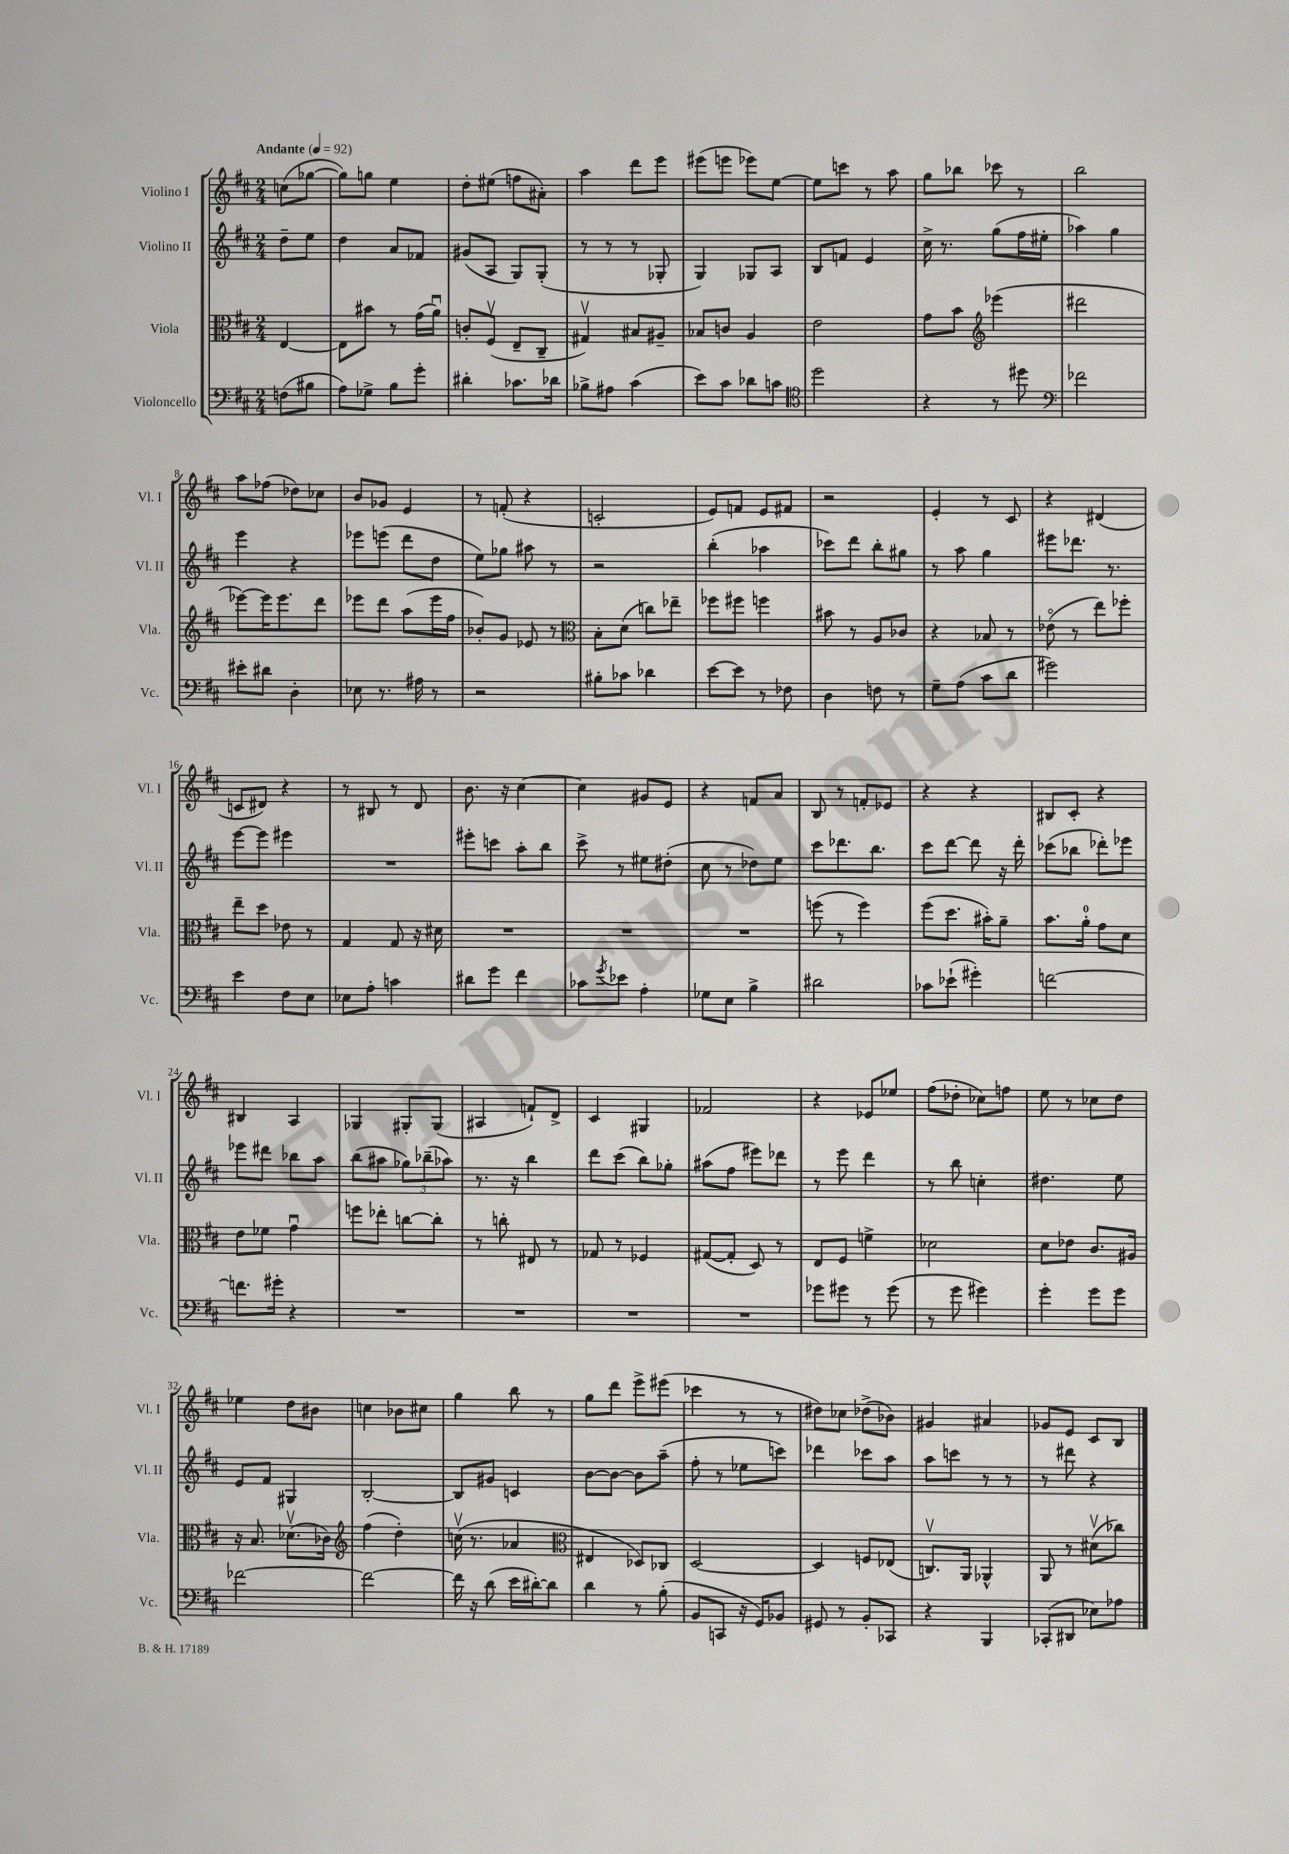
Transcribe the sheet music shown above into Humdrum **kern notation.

**kern	**kern	**kern	**kern
*part4	*part3	*part2	*part1
*staff4	*staff3	*staff2	*staff1
*I"Violoncello	*I"Viola	*I"Violino II	*I"Violino I
*I'Vc.	*I'Vla.	*I'Vl. II	*I'Vl. I
*clefF4	*clefC3	*clefG2	*clefG2
*k[f#c#]	*k[f#c#]	*k[f#c#]	*k[f#c#]
*M2/4	*M2/4	*M2/4	*M2/4
*MM92	*MM92	*MM92	*MM92
=	=	=	=
!	!	!	!LO:TX:a:B:t=Andante
(8Fn\L	[4E/	8dd~\L	(8ccn\L
8B#X\J	.	8ee\J	[8gg-X\J
=1	=1	=1	=1
8A\L)	8E\L]	4dd\	8gg-\L])
8G-X^\J	8b#X\J	.	8ggn\J
8B\L	8r	8a/L	4ee\
8g'\J	(16g\LL	8f-X/J	.
.	16au\JJ)	.	.
=2	=2	=2	=2
4d#X'\	8cn'/L	(8g#X/L	8dd'\L
.	(8F#v/J	8A/J	(8ee#X\J
8.c-X\L	8E~/L	8G/L)	8ffn\L
.	8C#~/J	(8G'/J	8a#X'\J)
16d-X\Jk	.	.	.
=3	=3	=3	=3
8B-X^\L	4G#Xv/)	8r	4aa\
8A#X\J	.	8r	.
(4c#\	8B#X/L	8r	8ddd\L
.	8A#X~/J	8G-X'/	8eee\J
=4	=4	=4	=4
8e\L)	8B-X/L	4G/)	(8eee#X\L
8c#\J	8cn/J	.	8eeen\J
8d-X\L	4A/	8G-X/L	8eee-X\L)
8cn\J	.	8A/J	[8ee\J
=5	=5	=5	=5
*clefC4	*	*	*
2dd\	2e\	8B/L	8ee\L]
.	.	8fn/J	8cccn\J
.	.	4e/	8r
.	.	.	8aa\
=6	=6	=6	=6
4r	8g\L	16cc#^\	8gg\L
.	.	8.r	.
.	8b\J	.	8bb-X\J
*	*clefG2	*	*
8r	(4eee-X\	(8gg\L	8ccc-X\
8dd#X\	.	16ff#\L	8r
.	.	16ee#X'\JJ	.
=7	=7	=7	=7
*clefF4	*	*	*
2f-X\	2ddd#X\	4aa-X\)	2bb\
.	.	4gg\	.
!!LO:LB:g=z
=8	=8	=8	=8
8e#X'\L	[8eee-X\L)	4eee\	8aa\L
8d#X\J	16eee-\K]	.	(8ff-X\J
.	8.eee-\	.	.
4D'\	.	4r	8dd-X\L)
.	8ddd\J	.	8cc-X\J
=9	=9	=9	=9
8E-X\	8eee-X\L	8eee-X\L	8b/L
8.r	8ddd\J	(8eeen\J	8g-X/J
.	(8aa\L	8ddd\L	4e/
16A#X\	.	.	.
8r	16eee-\L	8dd\J	.
.	16ff#\JJ	.	.
=10	=10	=10	=10
2r	8b-X'/L)	8ee\L)	8r
.	8g/J	8gg-X\J	(8fn'/
.	8e-X/	8aa#X\	4r
.	8r	8r	.
=11	=11	=11	=11
*	*clefC3	*	*
8B#X'\L	8B'\L	2r	2cn'/
8c-X\J	(8d\J	.	.
4d-X\	8ccn\L)	.	.
.	8ee-X~\J	.	.
=12	=12	=12	=12
[8e\L	8ff-X\L	(4bb'\	8e/L)
8e\J]	8ff#X\J	.	8fn/J
8r	4ffn\	4aa-X\	8e/L
8F-X\	.	.	8f#X/J
=13	=13	=13	=13
4D\	8b#X\	8ccc-X\L)	2r
.	8r	8ddd\J	.
8Fn\	8A/L	8bb'\L	.
8r	8c-X/J	8gg#X\J	.
=14	=14	=14	=14
8G~\L	4r	8r	4e'/
(8A\J	.	8aa\	.
8c#\L	8B-X/	4gg\	8r
8d\J	8r	.	8c#/
=15	=15	=15	=15
2g#X\)	(8e-X\	8eee#X\L	4r
.	8r	8.ddd-X\J	.
.	8ee\L)	.	(4d#X/
.	.	8.r	.
.	8ff-X'\J	.	.
!!LO:LB:g=z
=16	=16	=16	=16
4e\	8ee~\L	[8eee\L	8cn/L
.	8dd\J	8eee\J]	8d#X/J)
8F#\L	8e-X\	4eee#X\	4r
8E\J	8r	.	.
=17	=17	=17	=17
8E-X\L	4G/	2r	8r
8A'\J	.	.	8B#X/
4cn\	8G/	.	8r
.	16r	.	8d/
.	16d#X\	.	.
=18	=18	=18	=18
8d#X\L	2r	8eee#X'\L	8.b\
8g\J	.	8cccn\J	.
.	.	.	16r
4f#\	.	8aa'\L	[4cc#\
.	.	8bb\J	.
=19	=19	=19	=19
8c-X\L	2r	8ccc#^\	4cc#\]
8qg/	.	.	.
8e-X\J	.	8r	.
4A'\	.	8ee#X\L	8g#X/L
.	.	(8dd#X'\J	8e/J
=20	=20	=20	=20
8G-X\L	2r	8cc#\	4r
8E\J	.	8r	.
4B^\	.	8dd-X\L)	8fn/L
.	.	8ee\J	8a/J
=21	=21	=21	=21
2d#X\	(8ffn\	8ccc#\L	8B/
.	8r	8.ddd-X\	8r
.	4ff\)	.	8fn'/L
.	.	8.bb\J	.
.	.	.	8e-X/J
=22	=22	=22	=22
8c-X\L	(8ff#\L	8ccc#\L	4r
(8e-X`\J	8.dd\J	[8ddd\J	.
4g#X'\)	.	8ddd\]	4r
.	16b#X'\KL)	.	.
.	8a~\J	16r	.
.	.	16ddd'\	.
=23	=23	=23	=23
[2fn\	8.b\L	(8ccc-X\L	8B#X/L
.	.	8bb-X\J	8c#'/J
.	16a'\Jk	.	.
.	8g\L	8ddd-X'\L)	4r
.	8d\J	8eee-X\J	.
!!LO:LB:g=z
=24	=24	=24	=24
8.fn\L]	8e\L	8eee-X\L	4B#X/
.	8f-X\J	8ddd#X\J	.
16g#X'\Jk	.	.	.
4r	4gu\	8bb-X\L	4A/
.	.	8aa\J	.
=25	=25	=25	=25
2r	8ffn\L	(8bb\L	4G-X/
.	8ee-X'\J	8aa#X\J	.
.	[8ccn\L	12gg-X\L)	8G#X'/L
.	.	(12bb-X~\	.
.	8cc'\J]	.	(8G#/J
.	.	12aa-X\J)	.
=26	=26	=26	=26
2r	8r	8.r	4A#X/
.	8ccn'\	.	.
.	.	16r	.
.	8E#X/	4bb\	8fn`/L)
.	8r	.	8d^/J
=27	=27	=27	=27
2r	8G-X/	8ddd\L	4c#/
.	8r	(8ccc#\J	.
.	4F-X/	8bb\L)	4G#X/
.	.	8gg-X'\J	.
=28	=28	=28	=28
2r	([8G#X/L	(8aa#X\L	2f-X/
.	8G#'/J]	8ff#\J	.
.	8D/)	8eee#X\L)	.
.	8r	8ddd-X\J	.
=29	=29	=29	=29
8g-X\L	8E/L	8r	4r
8g#X\J	8F#/J	8eee\	.
8r	4fn^\	4ddd\	8e-X/L
(8g#\	.	.	8ee-X/J
=30	=30	=30	=30
8r	2d-X\	8r	(8ff#\L
8g\	.	8bb\	8dd-X'\J
4g#X\)	.	4ccn'\	8cc-X\L)
.	.	.	8ffn\J
=31	=31	=31	=31
4g'\	8d\L	4.dd#X\	8ee\
.	8e-X\J	.	8r
8g\L	8.c#/L	.	8cc-X\L
8g\J	.	8ee\	8dd\J
.	16A#X/Jk	.	.
!!LO:LB:g=z
=32	=32	=32	=32
[2f-X\	16r	8e/L	4ee-X\
.	8.B/	.	.
.	.	8f#/J	.
.	(8.d-Xv\L	4G#X/	8dd\L
.	.	.	8b#X\J
.	16c-X\Jk)	.	.
=33	=33	=33	=33
*	*clefG2	*	*
2f-\_	(4ff#\	[2B'/	4ccn\
.	4dd'\)	.	8b-X\L
.	.	.	8cc#X\J
=34	=34	=34	=34
16f-\]	(16ccnv\	8B/L]	4gg\
16r	8.r	.	.
(8d\	.	8g#X/J	.
16e\LL	4a-X/	4cn/	8bb\
[16d#X'\J)	.	.	.
8d#\J]	.	.	8r
=35	=35	=35	=35
*	*clefC3	*	*
4d\	4E#X/	[8b\L	8gg\L
.	.	8b\J_	8ddd\J
8r	8D-X/L)	8b\L]	8eee^\L
(8B'\	8C-X/J	(8aa~\J	(8eee#X\J
=36	=36	=36	=36
8BB/L	[2D/	8ff#'\	4ccc-X\
8CCn/J	.	8r	.
16r	.	8ee-X\L	8r
16GG/KL)	.	.	.
8BB-X/J	.	8cccn\J)	8r
=37	=37	=37	=37
8GG#X/	4D/]	4ddd-X\	8dd#X\L)
8r	.	.	8cc-X\J
8BB'/L	8Fn/L	8ccc-X\L	(8dd-X^\L
8CC-X/J	(8E-X/J	8aa\J	8b-X\J)
=38	=38	=38	=38
4r	8.Cnv/L)	8aa\L	4g#X/
.	.	8cccn\J	.
.	16AA/Jk	.	.
4BBB/	4AA-X^^/	8r	4a#X/
.	.	8r	.
=39	=39	=39	=39
(8CC-X'/L	8AA/	8r	8g-X/L
8DD#X/J	8r	8ddd#X\	8e/J
8E-X\L)	(8d#Xv\L	4r	8c#/L
8A-X\J	8cc-X\J)	.	8B/J
==	==	==	==
*-	*-	*-	*-
